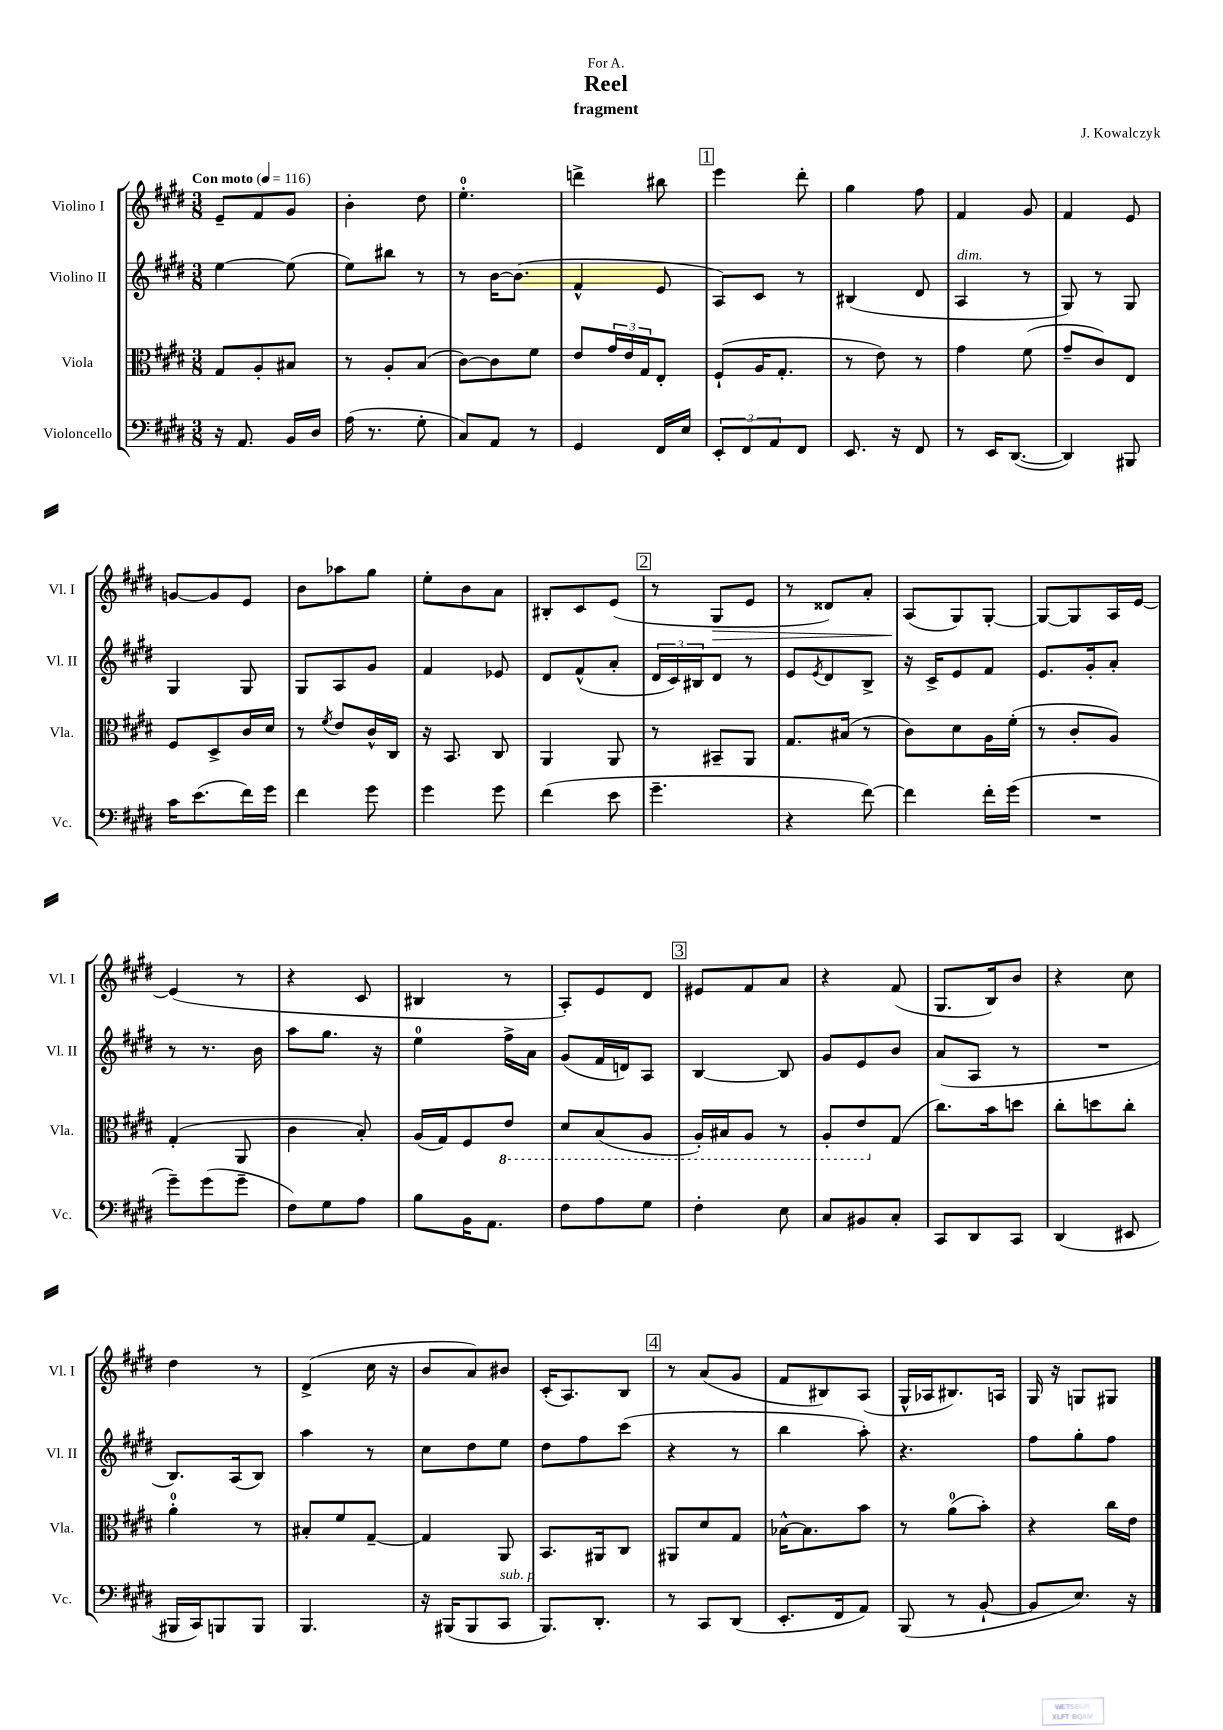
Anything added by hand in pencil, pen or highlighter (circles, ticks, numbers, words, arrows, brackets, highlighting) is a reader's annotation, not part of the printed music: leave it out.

**kern	**kern	**kern	**kern
*staff4	*staff3	*staff2	*staff1
*clefF4	*clefC3	*clefG2	*clefG2
*k[f#c#g#d#]	*k[f#c#g#d#]	*k[f#c#g#d#]	*k[f#c#g#d#]
*M3/8	*M3/8	*M3/8	*M3/8
*MM116	*MM116	*MM116	*MM116
16r	8G#	[4ee	8e~
8.AA	.	.	.
.	8A'	.	8f#
16BB	8B#	(8ee]	8g#
16D#	.	.	.
=	=	=	=
(16A	8r	8ee)	4b'
8.r	.	.	.
.	8A'	8bb#	.
8G#'	(8B	8r	8dd#
=	=	=	=
8C#)	[8c#)	8r	4.ee'
8AA	8c#]	[16b	.
.	.	(8.b]	.
8r	8f#	.	.
=	=	=	=
4GG#	8e	4f#^^	4ddd^
.	24g#	.	.
.	24e	.	.
.	24G#	.	.
16FF#	8E'	8e	8bb#
16E	.	.	.
=	=	=	=
12EE'	(8F#`	8A)	4eee
12FF#	.	.	.
.	16A	8c#	.
12AA	.	.	.
.	8.G#'	.	.
8FF#	.	8r	8ddd#'
=	=	=	=
8.EE	8r	(4B#	4gg#
.	8e)	.	.
16r	.	.	.
8FF#	8r	8d#	8ff#
=	=	=	=
8r	4g#	4A	4f#
16EE	.	.	.
([8.DD#	.	.	.
.	(8f#	8r	8g#
=	=	=	=
4DD#])	8g#~	8G#)	4f#
.	8c#)	8r	.
8BBB#	8E	8G#	8e
=	=	=	=
16c#	8F#	4G#	[8g
(8.e	.	.	.
.	8D#^	.	8g]
16f#)	16c#	8G#	8e
16g#	16d#	.	.
=	=	=	=
4f#	8r	8G#	8b
.	8qf#	.	.
.	8e	8A	8aa-
8g#	16c#^^	8g#	8gg#
.	16C#	.	.
=	=	=	=
4g#	16r	4f#	8ee'
.	8.BB	.	.
.	.	.	8b
8g#	8C#	8e-	8a
=	=	=	=
(4f#	4AA	8d#	8B#'
.	.	(8f#^^	8c#
8e	8AA	8a'	(8e
=	=	=	=
4.g#~	8r	24d#	8r
.	.	24c#)	.
.	.	24B#	.
.	8BB#~	8d#	8G#
.	8AA	8r	8e
=	=	=	=
4r	8.G#	8e	8r
.	.	8qe	.
.	.	8d#	8d##)
.	(16B#	.	.
[8f#)	8r	8B^	8a'
=	=	=	=
4f#]	8c#)	16r	(8A
.	.	16c#^	.
.	8d#	8e	8G#)
16f#'	16A	8f#	[8G#'
(16g#	(16f#'	.	.
=	=	=	=
4.r	8r	8.e	8G#_
.	8c#'	.	8G#]
.	.	16g#'	.
.	8A)	8a'	16A
.	.	.	[16e
=	=	=	=
8g#~)	(4G#'	8r	(4e]
(8g#	.	8.r	.
8g#~	8AA	.	8r
.	.	16b	.
=	=	=	=
8F#)	4c#	8aa	4r
8G#	.	8.gg#	.
8A	8B')	.	8c#
.	.	16r	.
=	=	=	=
8B	(16A	4ee	4B#
.	16G#)	.	.
16BB	8F#	.	.
8.AA	.	.	.
.	8E	16ff#^	8r
.	.	16a	.
=	=	=	=
8F#	8D#	(8g#	8A')
8A	(8BB	16f#	8e
.	.	16d)	.
8G#	8AA	8A	8d#
=	=	=	=
4F#'	16AA')	[4B	8e#
.	16BB#	.	.
.	8AA	.	8f#
8E	8r	8B]	8a
=	=	=	=
8C#	8AA'	8g#	4r
8BB#	8E	8e	.
8C#'	(8G#	8b	(8f#
=	=	=	=
8CC#	8.cc#)	(8a	8.G#
8DD#	.	8A	.
.	16b	.	16B)
8CC#	8dd	8r	8b
=	=	=	=
(4DD#	8cc#'	4.r	4r
.	8dd	.	.
8EE#	8cc#'	.	8cc#
=	=	=	=
16BBB#	4a'	8.B)	4dd#
16CC#)	.	.	.
8BBB	.	.	.
.	.	(16A	.
8BBB	8r	8B)	8r
=	=	=	=
4.BBB	8B#'	4aa	(4d#^
.	8f#	.	.
.	[8G#~	8r	16cc#
.	.	.	16r
=	=	=	=
16r	4G#]	8cc#	8b
(16BBB#	.	.	.
8BBB#	.	8dd#	8a)
8CC#	8AA	8ee	8b#
=	=	=	=
8.BBB)	8.BB	8dd#	(16c#'
.	.	.	8.A)
.	.	8ff#	.
8.DD#'	16AA#	.	.
.	8C#	(8ccc#	8B
=	=	=	=
8r	8AA#	4r	8r
8CC#	8d#	.	(8a
(8DD#	8G#	8r	8g#
=	=	=	=
8.EE'	[16B-^^	4bb	8f#
.	8.B-]	.	.
.	.	.	8B#)
16FF#	.	.	.
8AA)	8b	8aa')	(8A
=	=	=	=
(8BBB	8r	4.r	16G#^^
.	.	.	16A-
8r	(8a	.	8.B#)
[8BB`	8b')	.	.
.	.	.	16A
=	=	=	=
8BB]	4r	8ff#	16G#
.	.	.	16r
8.E)	.	8gg#'	8G
.	16cc#	8ff#	8G#
16r	16e	.	.
==	==	==	==
*-	*-	*-	*-
